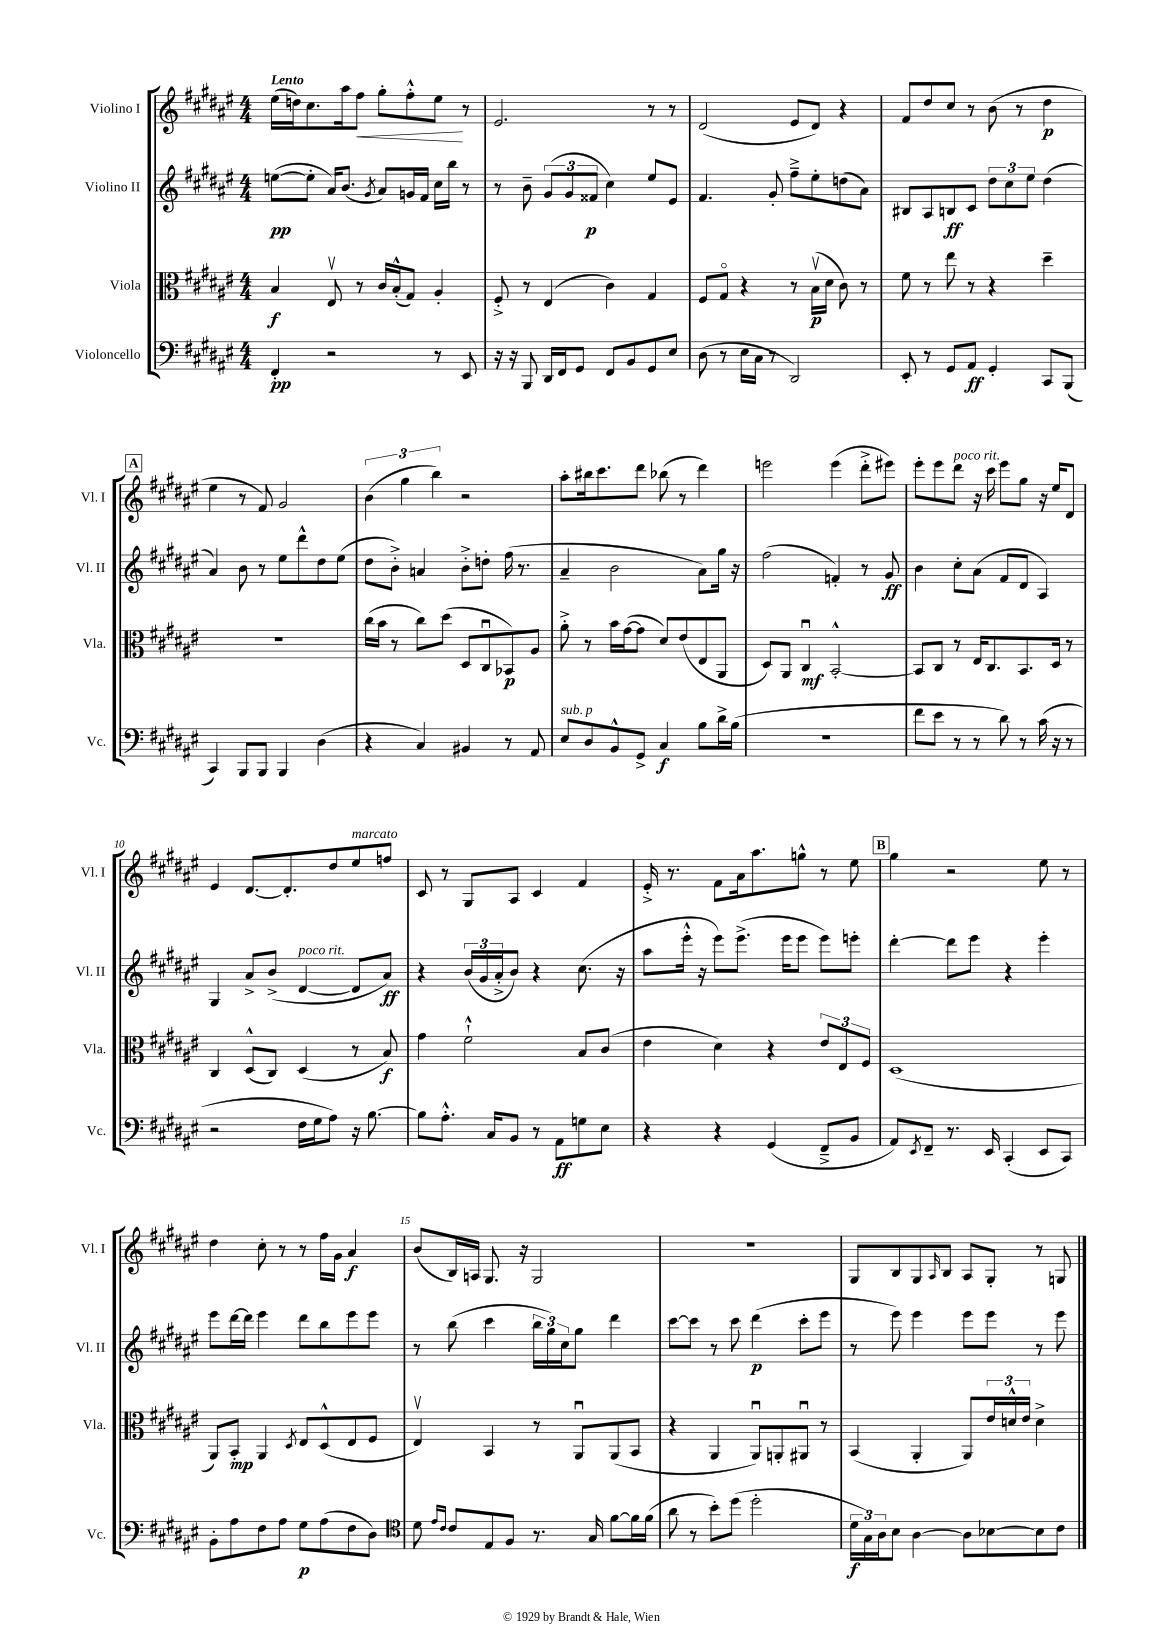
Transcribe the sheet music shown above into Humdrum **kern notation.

**kern	**dynam	**kern	**dynam	**kern	**dynam	**kern	**dynam
*part4	*part4	*part3	*part3	*part2	*part2	*part1	*part1
*staff4	*staff4	*staff3	*staff3	*staff2	*staff2	*staff1	*staff1
*I"Violoncello	*	*I"Viola	*	*I"Violino II	*	*I"Violino I	*
*I'Vc.	*	*I'Vla.	*	*I'Vl. II	*	*I'Vl. I	*
*clefF4	*	*clefC3	*	*clefG2	*	*clefG2	*
*k[f#c#g#d#a#e#]	*	*k[f#c#g#d#a#e#]	*	*k[f#c#g#d#a#e#]	*	*k[f#c#g#d#a#e#]	*
*M4/4	*	*M4/4	*	*M4/4	*	*M4/4	*
=1	=1	=1	=1	=1	=1	=1	=1
!	!	!	!	!	!	!LO:TX:a:B:t=Lento	!
4FF#'/	pp	4B/	f	([8een\L	pp	(16ee#\LL	.
.	.	.	.	.	.	16ddn\J)	.
.	.	.	.	8ee'\J]	.	8.cc#\	.
2r	.	8E#v/	.	16a#/KL)	.	.	.
.	.	.	.	(8.b/J	.	16aa#\k	.
!	!	!	!	!	!	!	!LO:HP:b
.	.	8r	.	.	.	8ff#\J	<
.	.	.	.	8qg#/	.	.	.
.	.	16c#/LL	.	8a#/L)	.	8gg#'\L	.
.	.	(16B'^^/J	.	.	.	.	.
.	.	8G#/J)	.	16gn/L	.	8ff#'^^\	.
.	.	.	.	16f#/JJ	.	.	.
8r	.	4A#'/	.	16cc#\LL	.	8ee#\J	.
.	.	.	.	16bb\JJ	.	.	.
8EE#/	.	.	.	8r	.	8r	[
=2	=2	=2	=2	=2	=2	=2	=2
16r	.	8F#'^/	.	8r	.	2.e#/	.
16r	.	.	.	.	.	.	.
8BBB/	.	8r	.	8b~\	.	.	.
16DD#/LL	.	(4E#/	.	(12g#/L	.	.	.
16FF#/J	.	.	.	.	.	.	.
.	.	.	.	12g#/	.	.	.
8GG#/J	.	.	.	.	.	.	.
.	.	.	.	12f##X/J	p	.	.
8FF#/L	.	4c#\)	.	4cc#\)	.	.	.
8BB/	.	.	.	.	.	.	.
8GG#/	.	4G#/	.	8ee#/L	.	8r	.
8E#/J	.	.	.	8e#/J	.	8r	.
=3	=3	=3	=3	=3	=3	=3	=3
(8D#\	.	8F#/L	.	4.f#/	.	(2d#/	.
8r	.	8G#/J	.	.	.	.	.
16E#\LL	.	4r	.	.	.	.	.
16C#\JJ	.	.	.	.	.	.	.
8r	.	.	.	8g#'/	.	.	.
2DD#/)	.	8r	.	8ff#~^\L	.	8e#/L	.
.	.	(16Bv\LL	p	8ee#'\	.	8d#/J)	.
.	.	16d#\JJ	.	.	.	.	.
.	.	8c#\)	.	(8ddn\	.	4r	.
.	.	8r	.	8a#\J)	.	.	.
=4	=4	=4	=4	=4	=4	=4	=4
8EE#'/	.	8f#\	.	8B#X/L	.	8f#/L	.
8r	.	8r	.	8A#/	.	8dd#/	.
8GG#/L	.	8ee#\	.	8Bn/	ff	8cc#/J	.
8AA#/J	ff	8r	.	8c#/J	.	8r	.
4GG#'/	.	4r	.	12dd#\L	.	(8b\	.
.	.	.	.	12cc#\	.	.	.
.	.	.	.	.	.	8r	.
.	.	.	.	12ee#\J	.	.	.
8CC#/L	.	4dd#~\	.	(4dd#\	.	4dd#\	p
(8BBB/J	.	.	.	.	.	.	.
!!LO:LB:g=z
!!LO:REH:place=s1:t=A
=5	=5	=5	=5	=5	=5	=5	=5
4CC#/)	.	1r	.	4a#/)	.	4ee#\	.
8BBB/L	.	.	.	8b\	.	8r	.
8BBB/J	.	.	.	8r	.	8f#/)	.
4BBB/	.	.	.	8ee#\L	.	2g#/	.
.	.	.	.	8ddd#^^\	.	.	.
(4D#\	.	.	.	8dd#\	.	.	.
.	.	.	.	(8ee#\J	.	.	.
=6	=6	=6	=6	=6	=6	=6	=6
4r	.	(16cc#\LL	.	8dd#\L	.	(6b\	.
.	.	16b\JJ	.	.	.	.	.
.	.	8r	.	8b'^\J)	.	.	.
.	.	.	.	.	.	6gg#\	.
4C#/)	.	8cc#\L)	.	4an/	.	.	.
.	.	.	.	.	.	6bb\)	.
.	.	(8dd#\J	.	.	.	.	.
4BB#X/	.	8D#/L	.	8b'^\L	.	2r	.
.	.	8C#u/	.	8ddn'\J	.	.	.
8r	.	8BB-X/)	p	(16ff#\	.	.	.
.	.	.	.	8.r	.	.	.
8AA#/	.	8A#/J	.	.	.	.	.
=7	=7	=7	=7	=7	=7	=7	=7
!LO:TX:a:i:t=sub. p	!	!	!	!	!	!	!
8E#/L	.	8a#'^\	.	4a#~/	.	8aa#'\L	.
8D#/	.	8r	.	.	.	16bb#X\k	.
.	.	.	.	.	.	8.ccc#\	.
8BB^^/	.	16b\LL	.	2b\	.	.	.
.	.	([16g#\J	.	.	.	.	.
8GG#^/J	.	8g#\J]	.	.	.	8ddd#\J	.
4C#/	f	8d#/L)	.	.	.	(8bb-X\	.
.	.	(8e#/	.	.	.	8r	.
8B\L	.	8E#/	.	8a#\L)	.	4ddd#\)	.
16d#^\L	.	8AA#/J	.	16gg#\Jk	.	.	.
(16B\JJ	.	.	.	16r	.	.	.
=8	=8	=8	=8	=8	=8	=8	=8
1r	.	8D#/L)	.	(2ff#\	.	2eeen\	.
.	.	8AA#/J	.	.	.	.	.
.	.	4C#u/	mf	.	.	.	.
.	.	[2BB'^^/	.	4fn'/)	.	(4eee\	.
.	.	.	.	8r	.	8ddd#'^\L	.
.	.	.	.	8g#/	ff	8eee#X\J)	.
=9	=9	=9	=9	=9	=9	=9	=9
8f#\L	.	8BB/L]	.	4b\	.	8eee#'\L	.
8e#\J	.	8C#/J	.	.	.	8eee#\	.
!	!	!	!	!	!	!LO:TX:a:i:t=poco rit.	!
8r	.	8r	.	8cc#'\L	.	8ddd#\J	.
8r	.	16E#/KL	.	(8a#\J	.	16r	.
.	.	8.C#/	.	.	.	16ccc#\	.
8d#\)	.	.	.	8f#/L	.	8eee#\L	.
8r	.	8.BB/	.	8d#/J	.	8gg#\J	.
(16c#\	.	.	.	4A#/)	.	16r	.
16r	.	16D#/Jk	.	.	.	16ee#/KL	.
8r	.	8r	.	.	.	8d#/J	.
!!LO:LB:g=z
=10	=10	=10	=10	=10	=10	=10	=10
2r	.	4C#/	.	4G#/	.	4e#/	.
.	.	(8D#^^/L	.	8a#^/L	.	[8.d#/L	.
.	.	8C#/J)	.	(8b^/J	.	.	.
.	.	.	.	.	.	8.d#'/]	.
!	!	!	!	!LO:TX:a:i:t=poco rit.	!	!	!
16F#\LL	.	(4D#/	.	[4d#/	.	.	.
16G#\J	.	.	.	.	.	.	.
8A#\J)	.	.	.	.	.	8dd#/	.
!	!	!	!	!	!	!LO:TX:a:i:t=marcato	!
16r	.	8r	.	8d#/L]	.	8ee#/	.
[8.B\	.	.	.	.	.	.	.
.	.	8B/)	f	8a#/J)	ff	8ffn/J	.
=11	=11	=11	=11	=11	=11	=11	=11
8B\L]	.	4g#\	.	4r	.	8c#/	.
8.A#'^^\J	.	.	.	.	.	8r	.
.	.	2f#`^^\	.	(24b/LL	.	8G#/L	.
.	.	.	.	24g#/	.	.	.
16C#/KL	.	.	.	.	.	.	.
.	.	.	.	24a#'^/J	.	.	.
8BB/J	.	.	.	8b/J)	.	8A#/J	.
8r	.	.	.	4r	.	4c#/	.
8AA#\L	ff	.	.	.	.	.	.
8Gn\	.	8B/L	.	(8.cc#\	.	4f#/	.
8E#\J	.	(8c#/J	.	.	.	.	.
.	.	.	.	16r	.	.	.
=12	=12	=12	=12	=12	=12	=12	=12
4r	.	4e#\	.	8aa#\L	.	16e#'^/	.
.	.	.	.	.	.	8.r	.
.	.	.	.	16eee#'^^\Jk	.	.	.
.	.	.	.	16r	.	.	.
4r	.	4d#\)	.	8eee#\L)	.	8f#\L	.
.	.	.	.	(8.eee#^\J	.	16a#\k	.
.	.	.	.	.	.	8.aa#\	.
(4GG#/	.	4r	.	.	.	.	.
.	.	.	.	16eee#\KL	.	.	.
.	.	.	.	8eee#\J	.	8ggn^^\J	.
8FF#~^/L	.	12e#/L	.	8eee#\L)	.	8r	.
.	.	12E#/	.	.	.	.	.
8BB/J	.	.	.	8eeen'\J	.	8ee#\	.
.	.	12F#/J	.	.	.	.	.
!!LO:REH:place=s1:t=B
=13	=13	=13	=13	=13	=13	=13	=13
8AA#/L)	.	(1D#	.	[4ddd#'\	.	4gg#\	.
8qEE#/	.	.	.	.	.	.	.
8FF#~/J	.	.	.	.	.	.	.
8.r	.	.	.	8ddd#\L]	.	2r	.
.	.	.	.	8eee#\J	.	.	.
16EE#/	.	.	.	.	.	.	.
(4CC#'/	.	.	.	4r	.	.	.
8EE#/L	.	.	.	4eee#'\	.	8ee#\	.
8CC#/J)	.	.	.	.	.	8r	.
!!LO:LB:g=z
=14	=14	=14	=14	=14	=14	=14	=14
8BB'\L	.	8AA#/L)	.	8eee#\L	.	4dd#\	.
8A#\	.	8BB'/J	mp	[16ddd#\L	.	.	.
.	.	.	.	16ddd#\JJ]	.	.	.
8F#\	.	4AA#/	.	4eee#\	.	8cc#'\	.
8A#\J	.	.	.	.	.	8r	.
.	.	8qD#/	.	.	.	.	.
8G#\L	p	8E#/L	.	8ddd#\L	.	8r	.
(8A#\	.	(8D#^^/	.	8bb\	.	16ff#\LL	.
.	.	.	.	.	.	16g#\JJ	.
8F#\	.	8E#/	.	8eee#\	.	4a#/	f
8D#\J)	.	8F#/J	.	8eee#\J	.	.	.
=15	=15	=15	=15	=15	=15	=15	=15
*clefC4	*	*	*	*	*	*	*
8d#\	.	4E#v/)	.	8r	.	(8b/L	.
16qqe#/LL	.	.	.	.	.	.	.
16qqc#/JJ	.	.	.	.	.	.	.
8c#/L	.	.	.	(8bb\	.	16B/L)	.
.	.	.	.	.	.	16An/JJ	.
8E#/	.	4BB/	.	4ccc#\	.	8.G#/	.
8F#/J	.	.	.	.	.	.	.
.	.	.	.	.	.	16r	.
8.r	.	8r	.	24bb\LL	.	2G#/	.
.	.	.	.	24gg#\)	.	.	.
.	.	.	.	24cc#\J	.	.	.
.	.	8AA#u/L	.	8gg#\J	.	.	.
16G#/	.	.	.	.	.	.	.
[8f#\L	.	(8AA#/	.	4ddd#\	.	.	.
16f#\L]	.	8BB/J	.	.	.	.	.
(16f#\JJ	.	.	.	.	.	.	.
=16	=16	=16	=16	=16	=16	=16	=16
8a#\	.	4r	.	[8ccc#\L	.	1r	.
8r	.	.	.	8ccc#\J]	.	.	.
8b'\L)	.	4AA#/	.	8r	.	.	.
(8dd#\J	.	.	.	8ccc#\	.	.	.
2dd#'\	.	8AA#u/L)	.	(4ddd#\	p	.	.
.	.	8AAn'/	.	.	.	.	.
.	.	8AA#Xu/J	.	8ccc#'\L	.	.	.
.	.	8r	.	8eee#\J	.	.	.
=17	=17	=17	=17	=17	=17	=17	=17
24d#\LL	f	(4BB/	.	8r	.	8G#/L	.
24G#\)	.	.	.	.	.	.	.
24A#\J	.	.	.	.	.	.	.
8B\J	.	.	.	8eee#\)	.	8B/	.
[4A#\	.	4AA#'/	.	4eee#\	.	8G#/	.
.	.	.	.	.	.	16qqA#/	.
.	.	.	.	.	.	8B/J	.
8A#\L]	.	8AA#/L)	.	8eee#\L	.	8A#/L	.
[8B-X\	.	24e#/L	.	8eee#\J	.	8G#'/J	.
.	.	24dn^^/	.	.	.	.	.
.	.	24e#/JJ	.	.	.	.	.
8B-\]	.	4d^\	.	8r	.	8r	.
8c#\J	.	.	.	8eee#\	.	8Gn/	.
==	==	==	==	==	==	==	==
*-	*-	*-	*-	*-	*-	*-	*-
